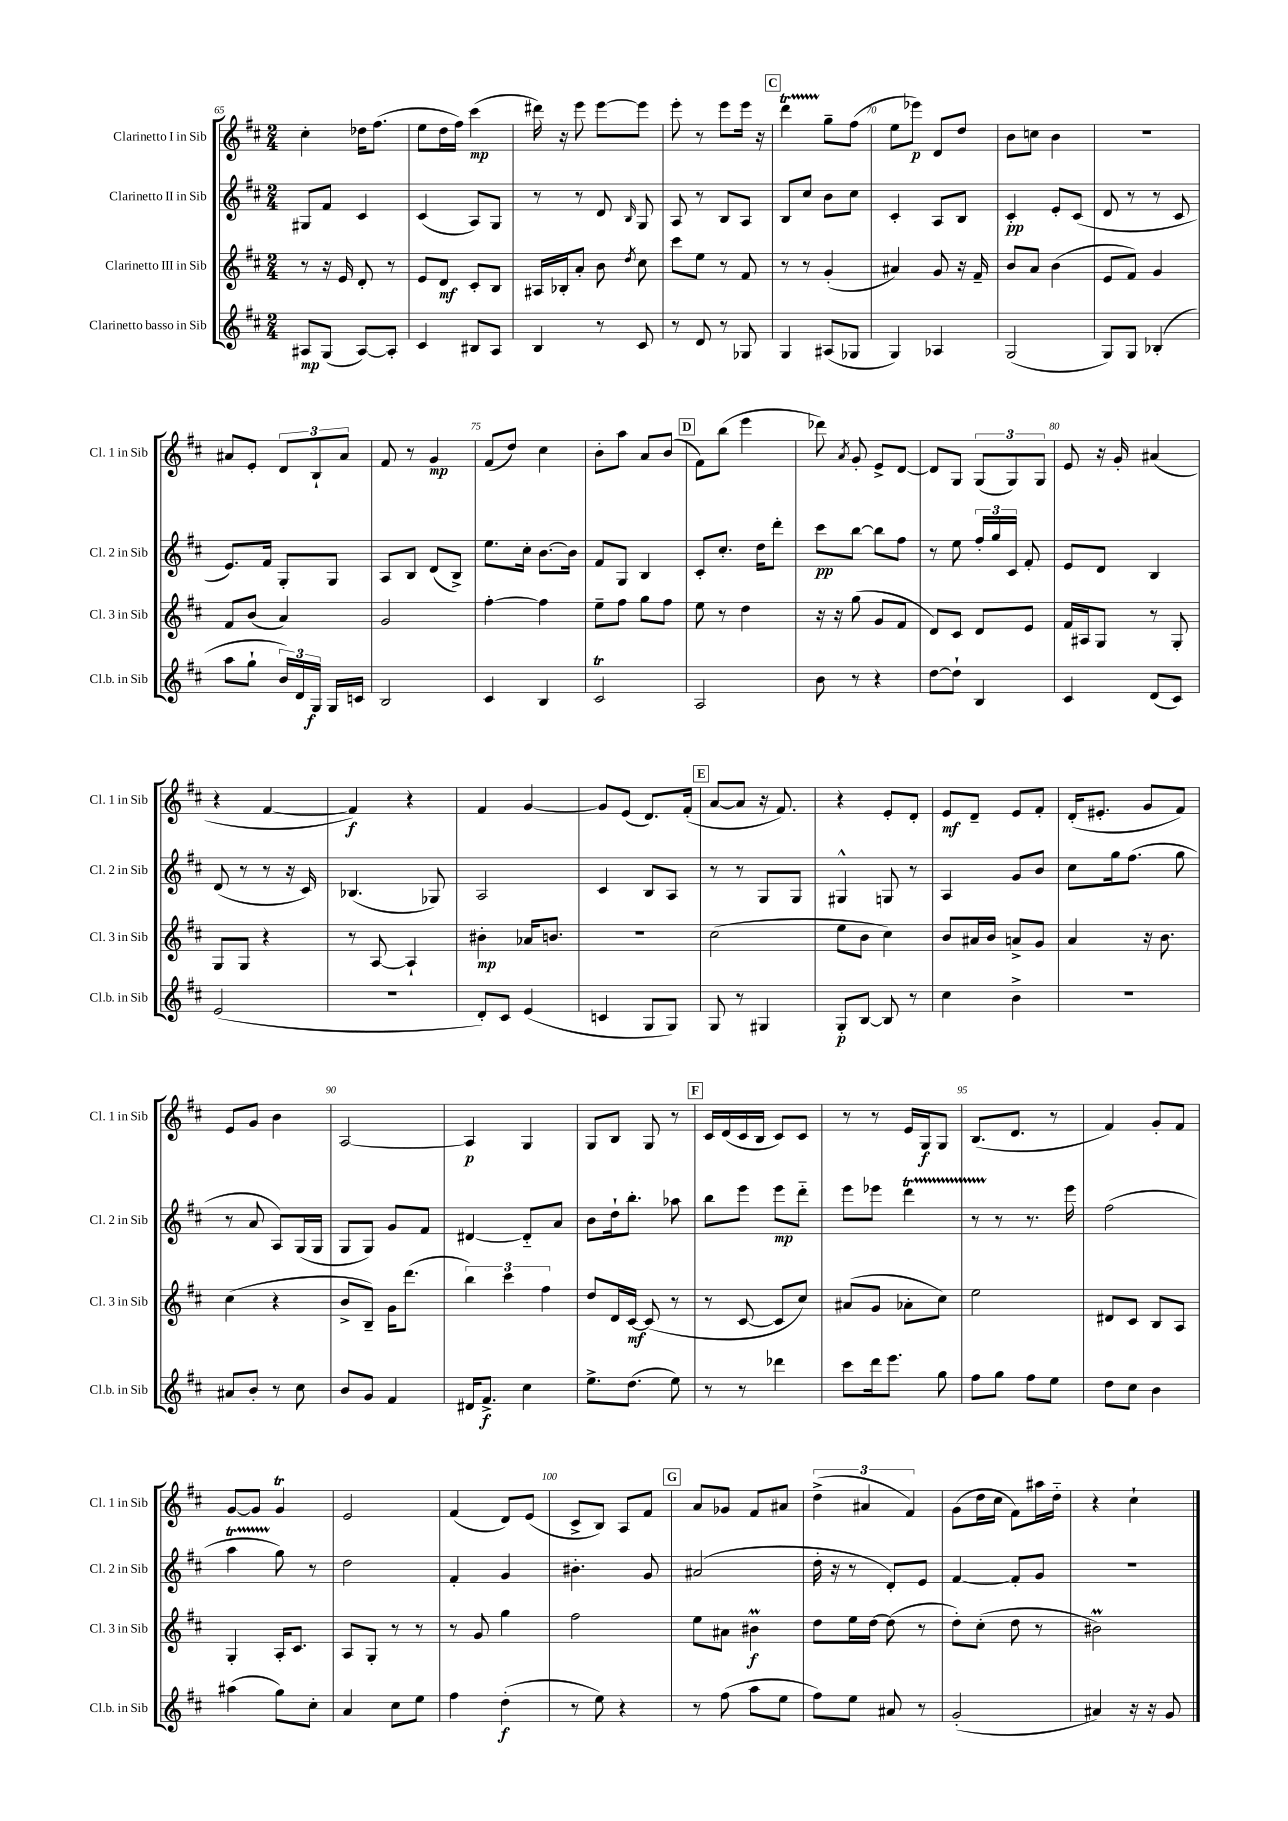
<<
\new StaffGroup <<
\new Staff = "s0" \with { instrumentName = "Clarinetto I in Sib" shortInstrumentName = "Cl. 1 in Sib" } {
    \clef treble \key d \major \numericTimeSignature \time 2/4
    \autoBeamOff cis''4-. des''16[ fis''8.]( |
    e''8[ d''16 fis''16]) cis'''4\mp( |
    dis'''16) r16 e'''8 e'''8[~ e'''8] |
    e'''8-. r8 e'''8[ e'''16] r16 |
    \mark \markup { \box "C" } d'''4\startTrillSpan g''8[--\stopTrillSpan fis''8]( |
    e''8[ ees'''8]\p) d'8[ d''8] |
    b'8[ c''8] b'4 |
    r2 |
    ais'8[ e'8]-. \tuplet 3/2 { d'8[ b8-! ais'8] } |
    fis'8 r8 g'4\mp |
    fis'8[( d''8]) cis''4 |
    b'8[-. a''8] a'8[ b'8]( |
    \mark \markup { \box "D" } fis'8[) b''8]( e'''4 |
    des'''8) \acciaccatura { a'8 } g'8-. e'8[-> d'8]~ |
    d'8[ g8] \tuplet 3/2 { g8[( g8) g8] } |
    e'8 r16 g'16-. ais'4( |
    r4 fis'4~ |
    fis'4\f) r4 |
    fis'4 g'4~ |
    g'8[ e'8]( d'8.[) fis'16]-.( |
    \mark \markup { \box "E" } a'8[~ a'8] r16 fis'8.) |
    r4 e'8[-. d'8]-. |
    e'8[\mf d'8]-- e'8[ fis'8]-. |
    d'16[-.( eis'8.]-. g'8[ fis'8]) |
    e'8[ g'8] b'4 |
    a2~ |
    a4\p g4 |
    g8[ b8] g8 r8 |
    \mark \markup { \box "F" } cis'16[ d'16( cis'16 b16] cis'8[) cis'8] |
    r8 r8 e'16[ g16\f g8] |
    b8.[( d'8.] r8 |
    fis'4) g'8[-. fis'8] |
    g'8[~ g'8] g'4\trill |
    e'2 |
    fis'4( d'8[) e'8]( |
    cis'8[-> b8]) a8[ fis'8] |
    \mark \markup { \box "G" } a'8[ ges'8] fis'8[ ais'8] |
    \tuplet 3/2 { d''4->( ais'4 fis'4) } |
    g'8[( d''16 cis''16] fis'8[) ais''16 d''16]-_ |
    r4 cis''4-! \bar "|." |
}
\new Staff = "s1" \with { instrumentName = "Clarinetto II in Sib" shortInstrumentName = "Cl. 2 in Sib" } {
    \clef treble \key d \major \numericTimeSignature \time 2/4
    \autoBeamOff gis8[ fis'8] cis'4 |
    cis'4( a8[) g8] |
    r8 r8 d'8 \grace { b16 } g8 |
    a8 r8 b8[ a8] |
    \mark \markup { \box "C" } b8[ cis''8] b'8[ cis''8] |
    cis'4-. a8[ b8] |
    cis'4-.\pp e'8[-. cis'8]( |
    d'8 r8 r8 cis'8 |
    e'8.[) fis'16] g8[-. g8] |
    a8[ b8] d'8[( b8]->) |
    e''8.[ cis''16]-. b'8.[~ b'16] |
    fis'8[ g8] b4 |
    \mark \markup { \box "D" } cis'8[-. cis''8.]-. d''16[ d'''8]-. |
    cis'''8[\pp b''8]~ b''8[ fis''8] |
    r8 e''8 \tuplet 3/2 { fis''16[-. g''16 cis'16] } fis'8-. |
    e'8[ d'8] b4 |
    d'8( r8 r8 r16 cis'16) |
    bes4.( ges8) |
    a2 |
    cis'4 b8[ a8] |
    \mark \markup { \box "E" } r8 r8 g8[ g8] |
    gis4-^ g8 r8 |
    a4 g'8[ b'8] |
    cis''8[ g''16 fis''8.]( g''8 |
    r8 a'8 a8[) g16( g16] |
    g8[ g8]) g'8[ fis'8] |
    dis'4~ dis'8[-_ a'8] |
    b'8[ d''16-! b''8.]-. aes''8 |
    \mark \markup { \box "F" } b''8[ e'''8] e'''8[\mp d'''8]-_ |
    e'''8[ ees'''8] d'''4\startTrillSpan |
    r8 r8\stopTrillSpan r8. e'''16 |
    fis''2( |
    a''4\startTrillSpan g''8\stopTrillSpan) r8 |
    d''2 |
    fis'4-. g'4 |
    bis'4.-. g'8 |
    \mark \markup { \box "G" } ais'2( |
    d''16-. r16 r8 d'8[-.) e'8] |
    fis'4~ fis'8[-. g'8] |
    r2 \bar "|." |
}
\new Staff = "s2" \with { instrumentName = "Clarinetto III in Sib" shortInstrumentName = "Cl. 3 in Sib" } {
    \clef treble \key d \major \numericTimeSignature \time 2/4
    \autoBeamOff r8 r16 e'16 d'8-. r8 |
    e'8[ d'8]\mf cis'8[-. b8] |
    ais16[ bes16-. a'8]-. b'8 \acciaccatura { d''8 } cis''8 |
    cis'''8[ e''8] r8 fis'8 |
    \mark \markup { \box "C" } r8 r8 g'4-.( |
    ais'4) g'8 r16 fis'16-- |
    b'8[ a'8] b'4( |
    e'8[ fis'8]) g'4 |
    fis'8[ b'8]( a'4) |
    g'2 |
    fis''4~-. fis''4 |
    e''8[-- fis''8] g''8[ fis''8] |
    \mark \markup { \box "D" } e''8 r8 d''4 |
    r16 r16 g''8( g'8[ fis'8] |
    d'8[) cis'8] d'8[ e'8] |
    fis'16[ ais16 g8] r8 g8-. |
    g8[ g8] r4 |
    r8 a8~ a4-! |
    bis'4-.\mp aes'16[ b'8.] |
    r2 |
    \mark \markup { \box "E" } cis''2( |
    e''8[ b'8] cis''4) |
    b'8[ ais'16 b'16] a'8[-> g'8] |
    a'4 r16 b'8. |
    cis''4( r4 |
    b'8[-> b8]--) g'16[ d'''8.]( |
    \tuplet 3/2 { b''4) cis'''4 fis''4 } |
    d''8[ d'16 cis'16]~\mf cis'8( r8 |
    \mark \markup { \box "F" } r8 cis'8~ cis'8[ cis''8]) |
    ais'8[( g'8] aes'8[-. cis''8]) |
    e''2 |
    dis'8[ cis'8] b8[ a8] |
    g4-. a16[-. cis'8.] |
    a8[ g8]-. r8 r8 |
    r8 g'8 g''4 |
    fis''2 |
    \mark \markup { \box "G" } e''8[ ais'8] bis'4\prall\f |
    d''8[ e''16 d''16]~ d''8( r8 |
    d''8[-.) cis''8]-.( d''8 r8 |
    bis'2\prall) \bar "|." |
}
\new Staff = "s3" \with { instrumentName = "Clarinetto basso in Sib" shortInstrumentName = "Cl.b. in Sib" } {
    \clef treble \key d \major \numericTimeSignature \time 2/4
    \autoBeamOff ais8[\mp g8]( ais8[~) ais8]-. |
    cis'4 bis8[ a8] |
    b4 r8 cis'8 |
    r8 d'8 r8 ges8 |
    \mark \markup { \box "C" } g4 ais8[( ges8] |
    g4) aes4 |
    g2( |
    g8[) g8] bes4-.( |
    a''8[ g''8]-! \tuplet 3/2 { b'16[) d'16 g16]\f } g16[ c'16] |
    b2 |
    cis'4 b4 |
    cis'2\trill |
    \mark \markup { \box "D" } a2 |
    b'8 r8 r4 |
    d''8[~ d''8]-! b4 |
    cis'4 d'8[( cis'8]) |
    e'2( |
    r2 |
    d'8[-.) cis'8] e'4( |
    c'4 g8[ g8]) |
    \mark \markup { \box "E" } g8 r8 gis4 |
    g8[-.\p b8]~ b8 r8 |
    cis''4 b'4-> |
    R2 |
    ais'8[ b'8]-. r8 cis''8 |
    b'8[ g'8] fis'4 |
    dis'16[ fis'8.]->\f cis''4 |
    e''8.[-> d''8.]( e''8) |
    \mark \markup { \box "F" } r8 r8 des'''4 |
    cis'''8[ d'''16 e'''8.] g''8 |
    fis''8[ g''8] fis''8[ e''8] |
    d''8[ cis''8] b'4 |
    ais''4( g''8[) cis''8]-. |
    a'4 cis''8[ e''8] |
    fis''4 d''4-.\f( |
    r8 e''8) r4 |
    \mark \markup { \box "G" } r8 fis''8( a''8[ e''8] |
    fis''8[) e''8] ais'8 r8 |
    g'2-.( |
    ais'4) r16 r16 g'8 \bar "|." |
}
>>
>>
\layout { \context { \Score currentBarNumber = #65 \override BarNumber.break-visibility = ##(#f #t #t) barNumberVisibility = #(every-nth-bar-number-visible 5) } }
